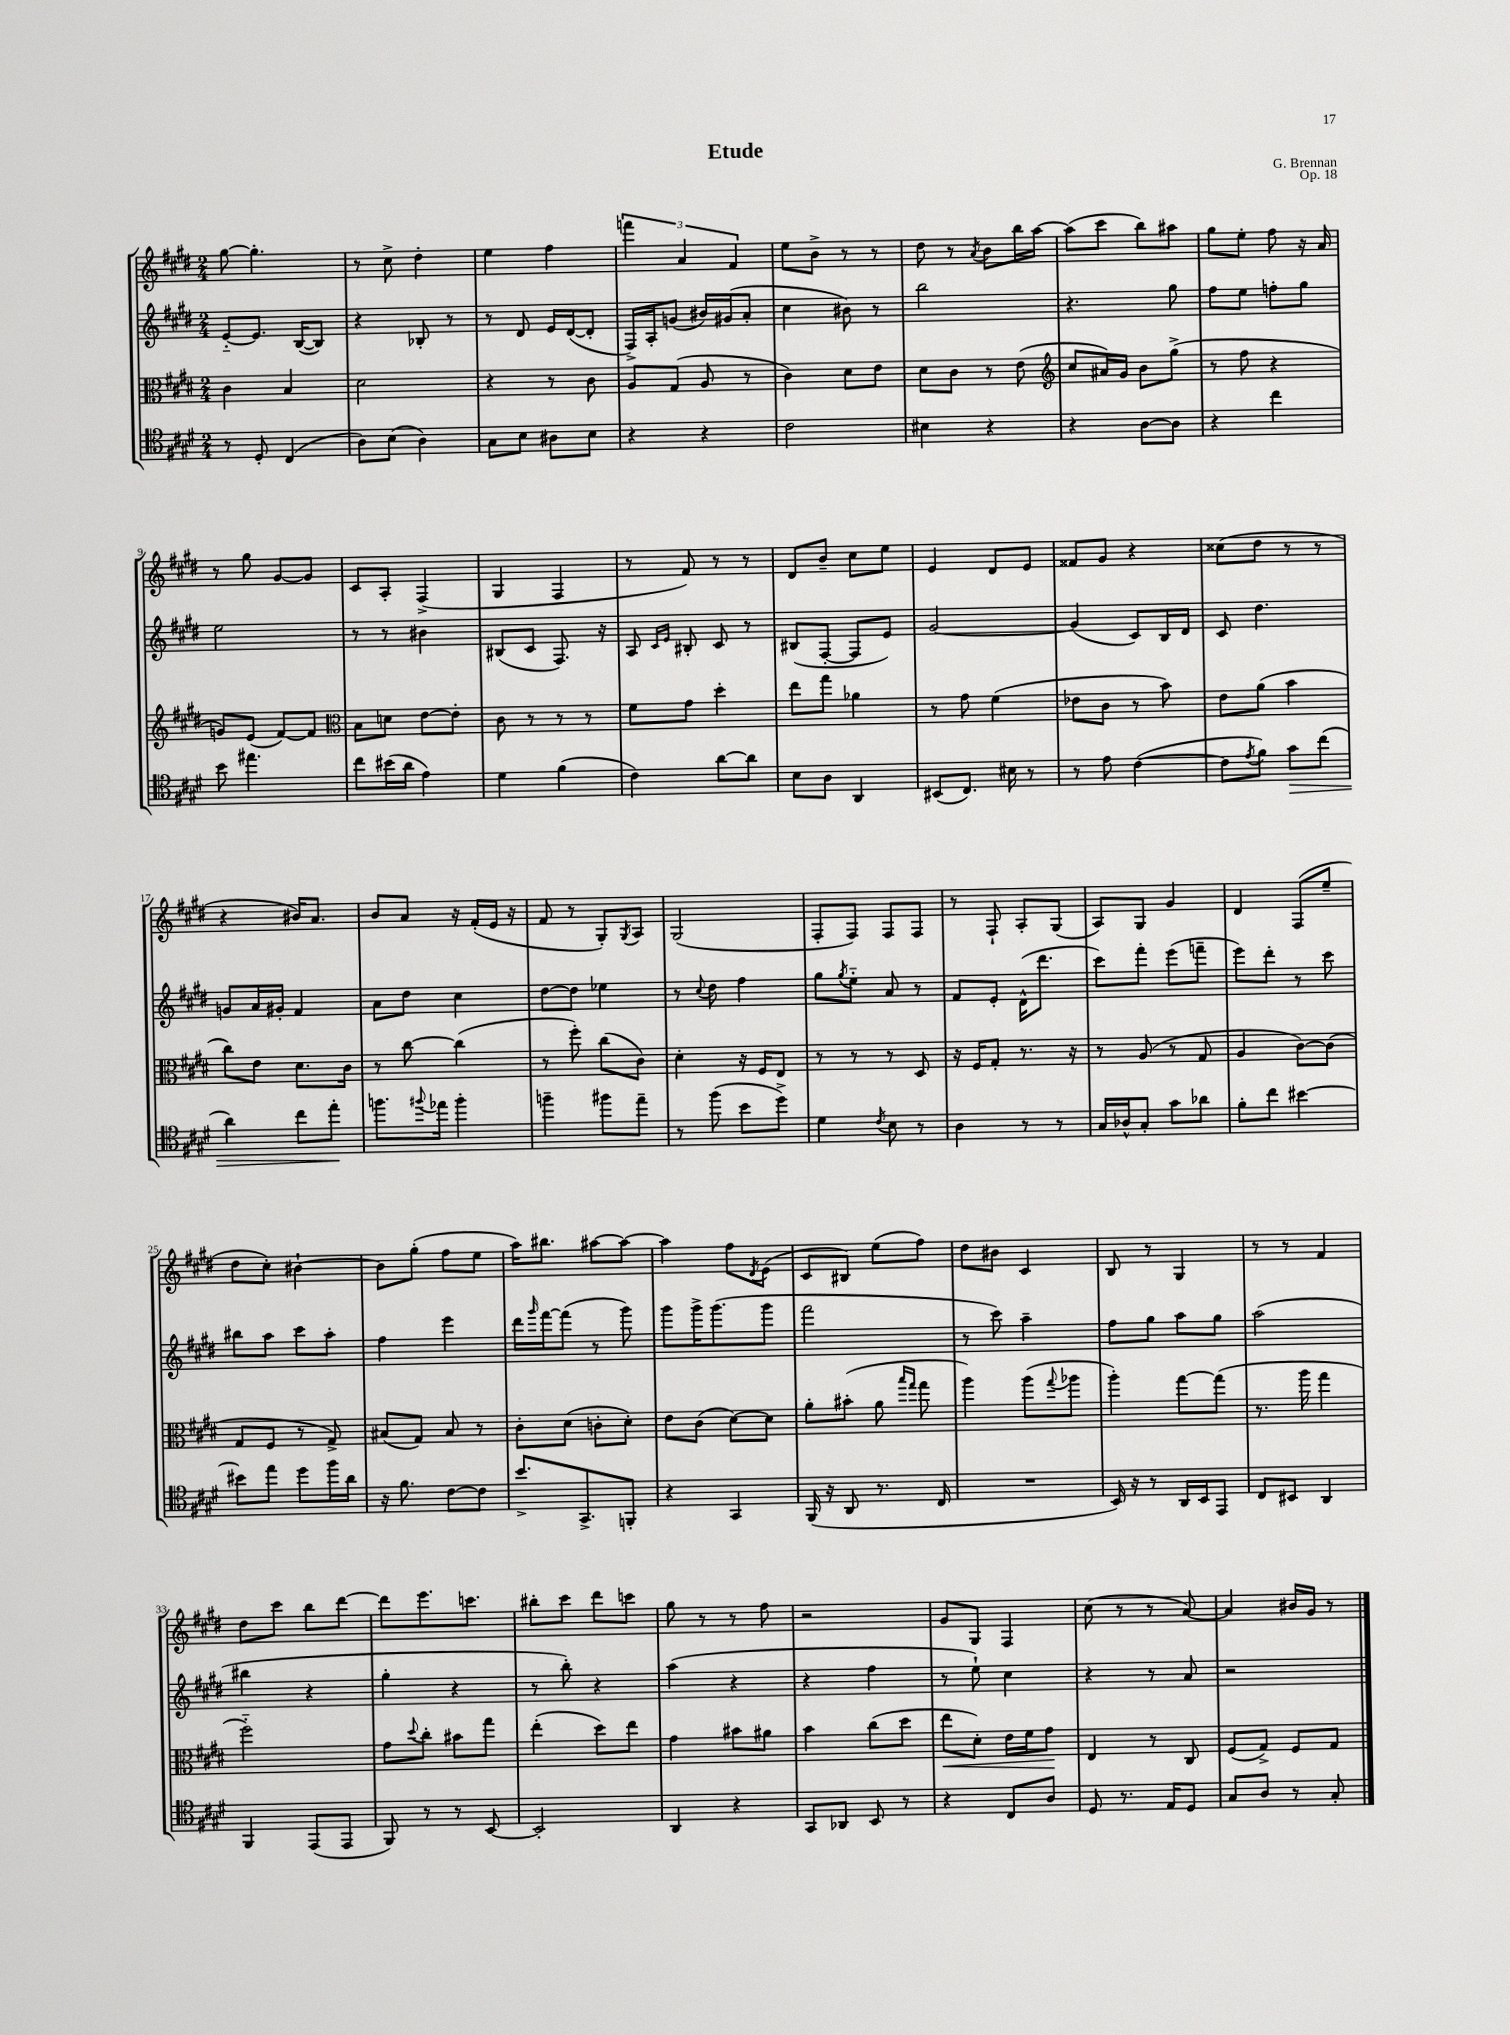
\header { title = "Etude" composer = "G. Brennan" opus = "Op. 18" }
<<
\new StaffGroup <<
\new Staff = "s0" {
    \clef treble \key e \major \numericTimeSignature \time 2/4
    gis''8~ gis''4.-. |
    r8 cis''8-> dis''4-. |
    e''4 fis''4 |
    \tuplet 3/2 { f'''4 a'4 fis'4 } |
    e''8 b'8-> r8 r8 |
    dis''8 r8 \acciaccatura { a'8 } b'8 b''16 a''16~ |
    a''8( cis'''8 b''8) ais''8 |
    gis''8 e''8-. fis''8 r16 a'16 |
    r8 gis''8 gis'8~ gis'8 |
    cis'8 a8-. fis4->( |
    gis4 fis4 |
    r8 fis'8) r8 r8 |
    dis'8 b'8-- cis''8 e''8 |
    e'4 dis'8 e'8 |
    fisis'8 gis'8 r4 |
    cisis''8( dis''8 r8 r8 |
    r4 bis'16) a'8. |
    b'8 a'8 r16 fis'16-.( e'16 r16 |
    fis'8 r8 gis8-.) \acciaccatura { gis8 } a8 |
    gis2( |
    fis8-. fis8) fis8 fis8 |
    r8 fis8-! a8-. gis8( |
    a8) gis8 gis'4 |
    dis'4 fis8( e''8-- |
    dis''8 cis''8-.) bis'4~-! |
    bis'8 gis''8-.( fis''8 e''8 |
    a''16) bis''8. ais''8~ ais''8~ |
    ais''4 fis''8 \acciaccatura { dis'8 } e'8( |
    cis'8 bis8) e''8( fis''8) |
    dis''8 bis'8 cis'4 |
    b8 r8 gis4 |
    r8 r8 fis'4 |
    dis''8 cis'''8 b''8 dis'''8~ |
    dis'''8 e'''8. c'''8. |
    bis''8-. cis'''8 dis'''8 c'''8 |
    gis''8 r8 r8 fis''8 |
    r2 |
    gis'8 gis8 fis4 |
    cis''8( r8 r8 a'8~) |
    a'4 bis'16 gis'16 r8 \bar "|." |
}
\new Staff = "s1" {
    \clef treble \key e \major \numericTimeSignature \time 2/4
    e'8~-_ e'8. b16~( b8) |
    r4 bes8-. r8 |
    r8 dis'8 e'16 dis'16~( dis'8-. |
    fis16->) a16-. g'8( bis'16) gis'16( a'8-. |
    cis''4 bis'8) r8 |
    b''2 |
    r4. gis''8 |
    fis''8 e''8 f''8-. gis''8 |
    e''2 |
    r8 r8 bis'4 |
    bis8( cis'8 fis8.) r16 |
    a8 \grace { cis'16 e'16 } bis8-. cis'8 r8 |
    bis8( fis8~-. fis8 e'8) |
    gis'2~ |
    gis'4( cis'8) b16 dis'16 |
    cis'8 dis''4. |
    g'8 a'16 gis'16-. fis'4 |
    a'8 dis''8 cis''4 |
    dis''8~ dis''8 ees''4 |
    r8 \appoggiatura { cis''8 } dis''8 fis''4 |
    gis''8 \acciaccatura { gis''8 } e''8-_ a'8 r8 |
    fis'8 e'8-. dis'16-^( dis'''8. |
    cis'''8) fis'''8-. e'''8( f'''8-- |
    e'''8) dis'''8-. r8 cis'''8 |
    bis''8 a''8 cis'''8 a''8-. |
    fis''4 e'''4 |
    dis'''16 \grace { gis'''16 } fis'''16~ fis'''8( r8 gis'''8) |
    gis'''8 gis'''16-> gis'''8.( gis'''8 |
    fis'''2 |
    r8 cis'''8) a''4-- |
    fis''8 gis''8 a''8 gis''8 |
    a''2( |
    bis''4 r4 |
    gis''4-. r4 |
    r8 b''8-.) r4 |
    a''4( r4 |
    r4 fis''4 |
    r8 e''8-!) cis''4 |
    r4 r8 a'8 |
    r2 \bar "|." |
}
\new Staff = "s2" {
    \clef alto \key e \major \numericTimeSignature \time 2/4
    cis'4 b4 |
    dis'2 |
    r4 r8 cis'8 |
    a8 gis8( a8 r8 |
    cis'4) dis'8 e'8 |
    dis'8 cis'8 r8 e'8( |
    \clef treble cis''8 ais'16) gis'16 b'8 gis''8->( |
    r8 fis''8 r4 |
    g'8) e'8( fis'8~) fis'8 |
    \clef alto b8 d'8 e'8~ e'8-. |
    cis'8 r8 r8 r8 |
    fis'8 gis'8 dis''4-. |
    e''8 gis''8 aes'4 |
    r8 gis'8 fis'4( |
    ees'8 cis'8 r8 b'8) |
    e'8 a'8( b'4 |
    cis''8) e'8 dis'8. cis'16 |
    r8 cis''8~ cis''4( |
    r8 fis''8-.) cis''8( cis'8) |
    dis'4-. r16 fis16 e8 |
    r8 r8 r8 dis8 |
    r16 fis16 gis8-. r8. r16 |
    r8 a8( r8 gis8 |
    a4 cis'8~) cis'8( |
    gis8 fis8 r8 gis8->) |
    bis8( gis8) bis8 r8 |
    cis'8-. dis'8( c'8-. dis'8-.) |
    e'8 cis'8( dis'8~) dis'8 |
    a'8-. bis'8-.( a'8 \grace { b''16 gis''16 } gis''8 |
    a''4) a''8( \appoggiatura { gis''8 } aes''8 |
    a''4-.) gis''8~ gis''8( |
    r8. a''16 gis''4 |
    fis''2-_) |
    gis'8 \appoggiatura { dis''8 } cis''8-. bis'8 gis''8 |
    e''4-.( dis''8) e''8 |
    gis'4 bis'8 ais'8 |
    b'4 cis''8( dis''8 |
    e''8\< dis'8-.) e'16 fis'16 gis'8\! |
    e4 r8 cis8 |
    fis8( gis8->) fis8 gis8 \bar "|." |
}
\new Staff = "s3" {
    \clef tenor \key e \major \numericTimeSignature \time 2/4
    r8 dis8-. cis4( |
    a8) b8( a4) |
    gis8 b8 ais8 b8 |
    r4 r4 |
    cis'2 |
    bis4 r4 |
    r4 a8~ a8 |
    r4 cis''4 |
    b'8 eis''4. |
    cis''8 bis'16( a'16 e'4) |
    dis'4 fis'4( |
    cis'4) a'8~ a'8 |
    b8 a8 a,4 |
    bis,8( cis8.) bis16 r8 |
    r8 e'8 cis'4~( |
    cis'8 \acciaccatura { e'8 } fis'8) gis'8\> cis''8( |
    a'4) cis''8 e''8-.\! |
    f''8. \appoggiatura { fis''8 } ees''16 fis''4-. |
    f''4-- fis''8 e''8-- |
    r8 fis''8( b'8 dis''8->) |
    dis'4 \acciaccatura { cis'8 } b8 r8 |
    a4 r8 r8 |
    gis16 aes16-^ gis8-. gis'8 aes'8 |
    fis'8-. cis''8 bis'4~ |
    bis'8 e''8 dis''8 fis''16 a'16 |
    r16 fis'8. cis'8~ cis'8 |
    b'8.-> gis,8.-> f,8-. |
    r4 gis,4 |
    fis,16( r16 a,8 r8. cis16 |
    R2 |
    b,16) r16 r8 a,16 b,16 e,8 |
    cis8 bis,8 a,4 |
    fis,4 e,8( e,8 |
    fis,8) r8 r8 b,8~ |
    b,2-. |
    a,4 r4 |
    gis,8 aes,8 b,8 r8 |
    r4 cis8 a8 |
    dis8 r8. e16 dis8 |
    gis8 a8 r8 gis8-. \bar "|." |
}
>>
>>
